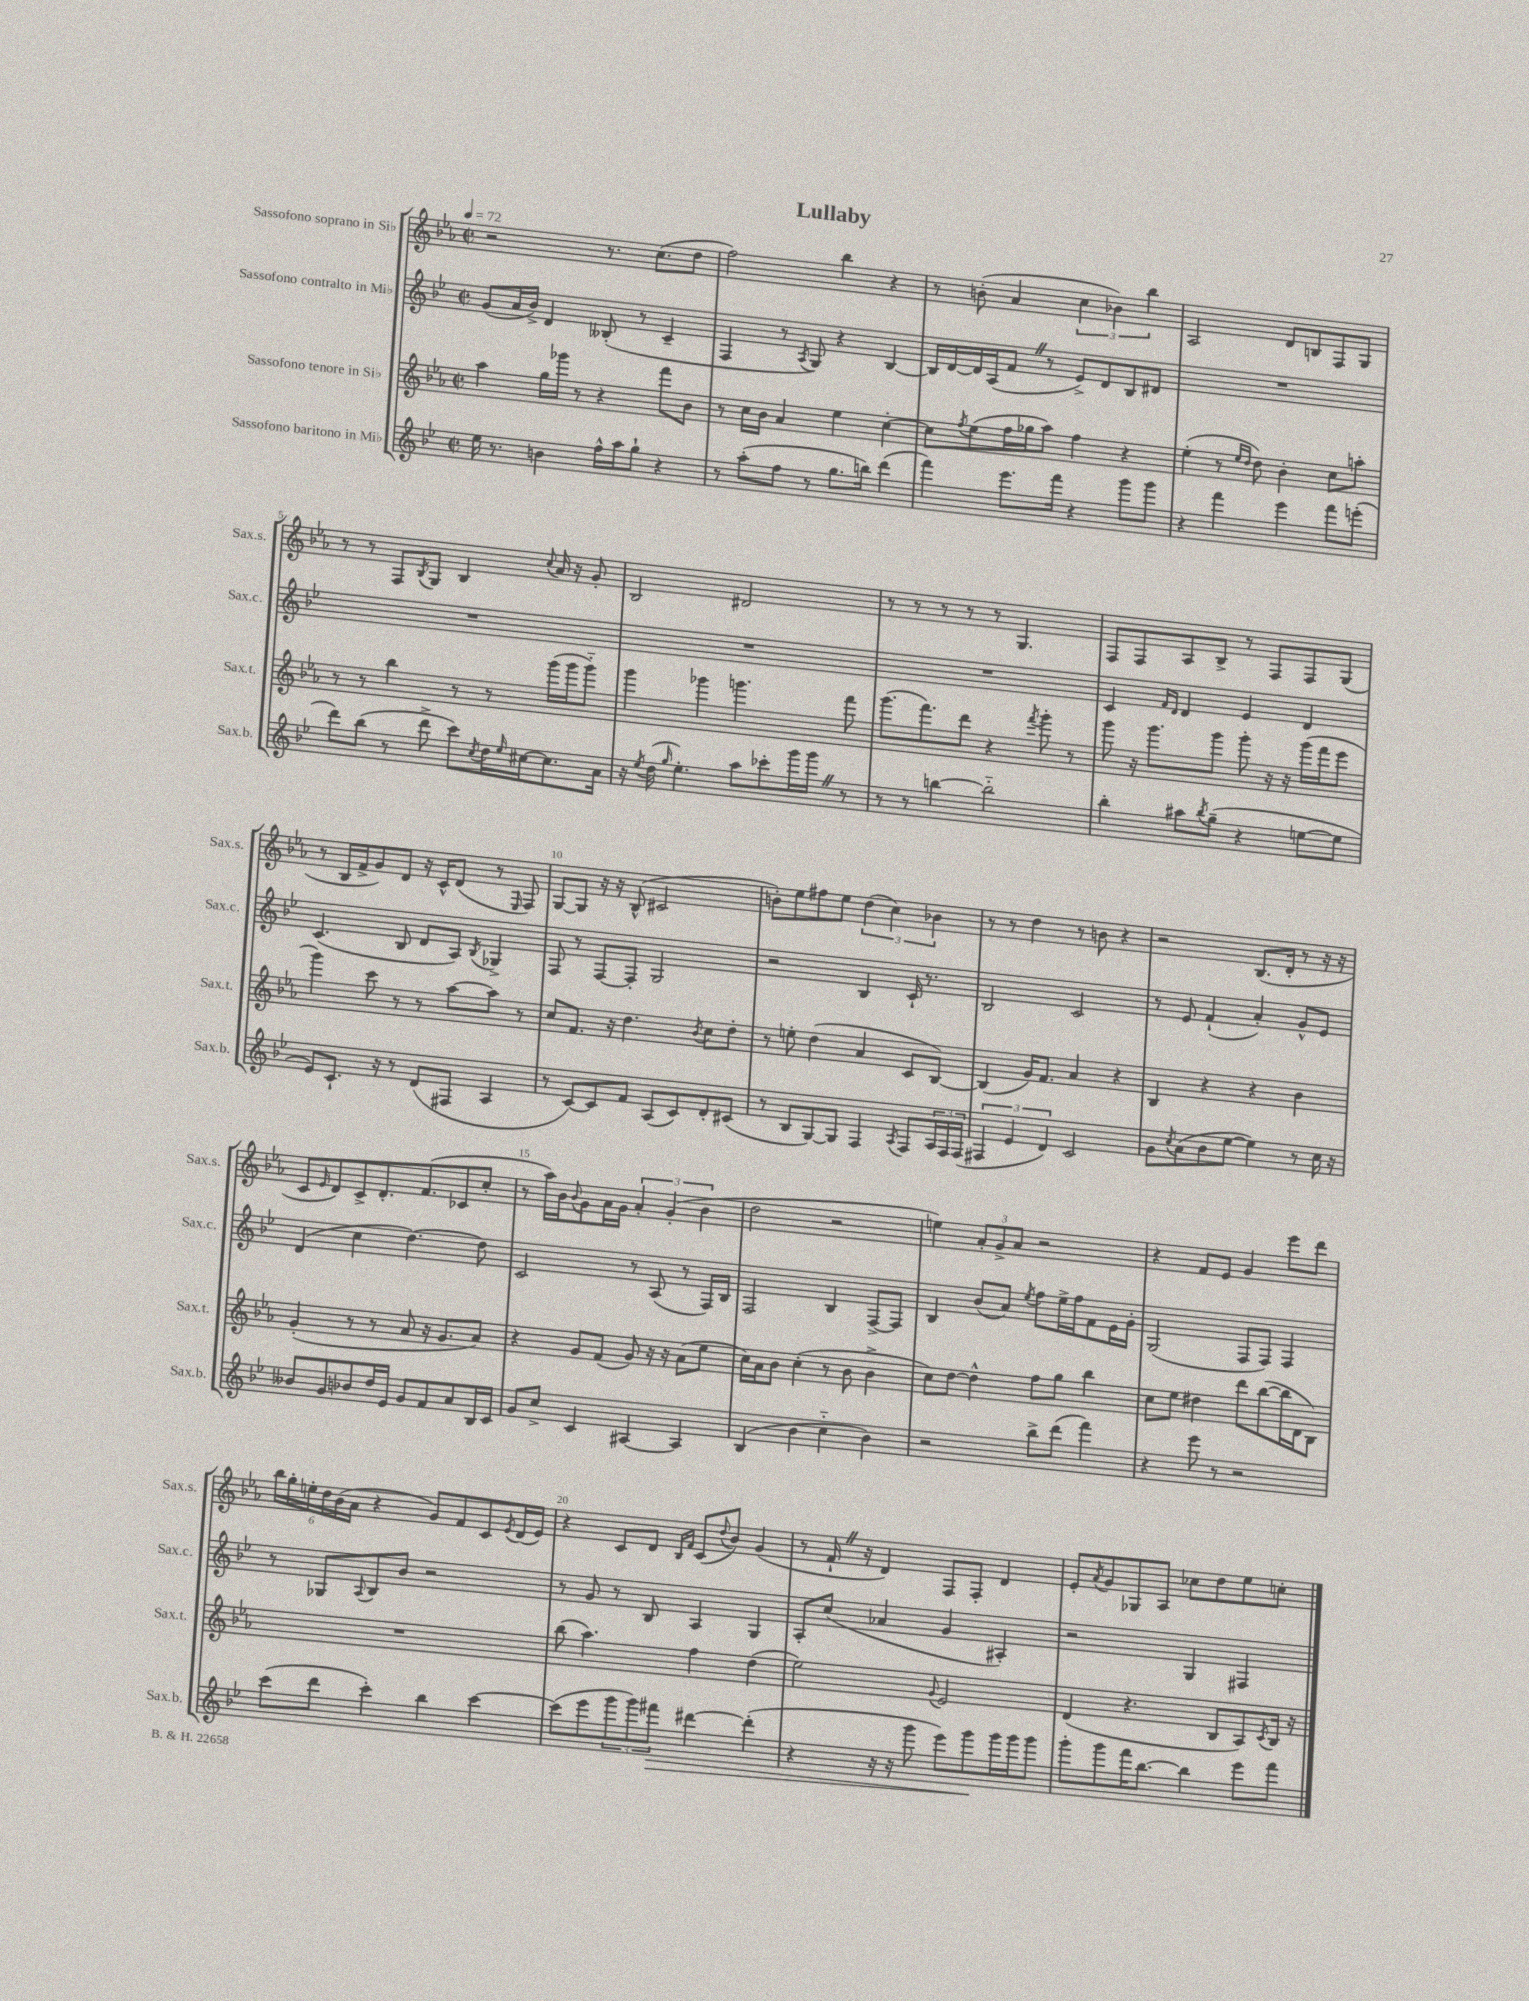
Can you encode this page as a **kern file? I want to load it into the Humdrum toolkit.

**kern	**kern	**kern	**kern
*staff4	*staff3	*staff2	*staff1
*clefG2	*clefG2	*clefG2	*clefG2
*k[b-e-]	*k[b-e-a-]	*k[b-e-]	*k[b-e-a-]
*M2/2	*M2/2	*M2/2	*M2/2
*met(c|)	*met(c|)	*met(c|)	*met(c|)
*MM72	*MM72	*MM72	*MM72
16ee-\	4aa-\	(8g/L	2r
8.r	.	.	.
.	.	16a/L	.
.	.	16b-^/JJ)	.
4b\	16gg\LL	4d/	.
.	16ggg-\JJ	.	.
.	8r	.	.
16ff^^\LL	4r	(8B--'/	8.r
16aa\J	.	.	.
8gg`\J	.	8r	.
.	.	.	(8.cc\L
4r	8fff\L	4c~/	.
.	8b-\J	.	8dd\J
=	=	=	=
8r	8r	4F/	2ff\)
(8aa'\L	16cc\LL	.	.
.	16b-\JJ	.	.
8ff\J	4a-/	8r	.
.	.	8qA/	.
8r	.	8G/)	.
8.gg\L	4ee-\	4r	4bb-\
16bb\Jk)	.	.	.
(4ddd\	[4cc'\	[4B-/	4r
=	=	=	=
4fff\)	8cc\]L	16B-/]LL	8r
.	.	[16d/	.
.	8qff/	.	.
.	(8ee-\	16d/]	(8b'\
.	.	(16A/J	.
8.eee-\L	16ff\L	8f/J	4a-/
.	16gg-\J	.	.
.	8aa-\J)	8r	.
16fff\Jk	.	.	.
4r	4ff\	8e-^/L)	6cc\
.	.	8d/	.
.	.	.	6b-\)
8ggg\L	4r	8B-/	.
.	.	.	6bb-\
8ggg\J	.	8d#/J	.
=	=	=	=
4r	(4ee-'\	1r	2A-/
4fff\	8r	.	.
.	16qqee-/LL	.	.
.	16qqdd/JJ	.	.
.	8dd\)	.	.
4eee-\	4b-'\	.	8d/L
.	.	.	8B/
8fff\L	8cc\L	.	8F/
(8eee'\J	8aa'\J	.	8G/J
=	=	=	=
8ddd\L)	8r	1r	8r
(8bb-\J	8r	.	8r
8r	4bb-\	.	8F/L
.	.	.	8qB-/
8ddd^\	.	.	8G/J
8ccc\L)	8r	.	4B-/
8qcc/	.	.	.
16dd\L	8r	.	.
16qqee-/	.	.	.
[16cc#\J	.	.	.
.	.	.	8qqcc/
8.cc#\]	(16ggg\LL	.	16a-/
.	16ggg\J	.	16r
.	8ggg'~\J)	.	8g'/
16a\Jk	.	.	.
=	=	=	=
16r	4ggg\	1r	2B-/
8qee-/	.	.	.
(16dd\	.	.	.
16qqgg/	.	.	.
4.ee-'\)	.	.	.
.	4ggg-\	.	.
8aa\L	4.ggg\	.	2d#/
8ccc-'\	.	.	.
16ggg\L	.	.	.
16ggg\JJ	.	.	.
8r	8fff\	.	.
=	=	=	=
8r	(8.ggg\L	1r	8r
8r	.	.	8r
.	8.fff\)	.	.
[4bb\	.	.	8r
.	8ddd\J	.	8r
2bb'~\]	4r	.	8r
.	.	.	4.G/
.	8qfff/	.	.
.	8ggg'\	.	.
.	8r	.	.
=	=	=	=
4bb-'\	8ggg\	4c/	8F/L
.	16r	.	8F/
.	8.ggg\L	.	.
.	.	16qqf/LL	.
.	.	16qqd/JJ	.
8aa#\L	.	4d/	8A-/
8qbb-/	.	.	.
(8gg~\J	8ggg\J	.	8B-^/J
4r	8ggg'\	4e-/	8r
.	16r	.	8F/L
.	16r	.	.
[8ee\L	(16ggg\LL	4d/	8F/
.	16fff\J	.	.
8ee\]J	8eee-\J	.	(8G/J
=	=	=	=
8e-/L)	4ggg\)	(4.c/	8r
8.c`/J	.	.	16B-/LL
.	.	.	16f^/J
.	8ccc\	.	8g/)
16r	.	.	.
8r	8r	8B-/	8d/J
(8d/L	8r	8d/L	16r
.	.	.	16c^^/LK
8F#/J	[8aa-\L	8A/J)	(8d/J
.	.	8qB-/	.
4A/	8aa-\]J	4G-^/	8r
.	.	.	16qqE-/
.	8r	.	8F/)
=	=	=	=
8r	8cc/L	8F/	[8G/L
[8c/L)	8.f/J	8r	8G/]J
8c/]	.	[8F/L	16r
.	16r	.	16r
8f/J	4.dd\	8F'/]J	(8B-^^/
(8A/L	.	2G/	2c#/
8c/)	.	.	.
.	8qb-/	.	.
8d'/	8cc\L	.	.
(8c#/J	8dd'\J	.	.
=	=	=	=
8r	8r	2r	8b'\L)
8B-/L	8ee'\	.	8ee-\
[8G/)	(4dd\	.	8ff#\
8G/]J	.	.	8ee-\J
4F/	4a-/	4B-/	(6dd\
.	.	.	6cc\)
8qA/	.	.	.
8F/L	8c/L	16c`/	.
.	.	8.r	.
.	.	.	6b-\
24A/L	[8B-/J)	.	.
24F/	.	.	.
(24F/JJ	.	.	.
=	=	=	=
6F#/	(4B-/]	2B-/	8r
.	.	.	8r
6e-/	.	.	.
.	16g/LK)	.	4dd\
.	8.f/J	.	.
6d/)	.	.	.
2c/	4a-/	2c/	8r
.	.	.	8b\
.	4r	.	4r
=	=	=	=
8g\L	4B-/	8r	2r
8qcc/	.	.	.
(8a\	.	8e-/	.
8b-\	4r	(4f`/	.
[8ee-\J	.	.	.
4ee-\])	4r	4a'/)	(8.B-/L
.	.	.	16d'/Jk
8r	4b-\	8g^^/L	8r
16cc\	.	8e-/J	16r
16r	.	.	16r
=	=	=	=
8b--/L	(4g'/	(4d/	8c/L
.	.	.	16qqe-/
8g/	.	.	8d/)
8b-/	8r	4cc\	8c^/
16dd/L	8r	.	8.d'/
16e-/JJ	.	.	.
8g/L	8a-/	[4.dd\)	.
.	.	.	(8.f/
8f/	16r	.	.
.	8.g/L	.	.
8a/	.	.	8c-/
16B-/L	8a-/J)	8dd\]	8cc'/J
16c/JJ	.	.	.
=	=	=	=
8g/L	4r	2c/	8r
8cc^/J	.	.	16aa-\LL)
.	.	.	16b-\J
.	.	.	8qqb-/
4c/	8g/L	.	8g\
.	(8f/J	.	16a-\L
.	.	.	16g\JJ
[4A#/	8g/)	8r	6a-'/
.	16r	(8A/	.
.	.	.	(6g'/
.	16r	.	.
4A#/]	(8a-\L	8r	.
.	.	.	6b-\
.	8ee-\J	16F/LL)	.
.	.	16B-/JJ	.
=	=	=	=
(4B-/	16cc\LL)	2F/	2dd\
.	16a-\J	.	.
.	8b-\J	.	.
4b-\	(4cc'\	.	.
4cc'~\	8r	4B-/	2r
.	8b-\	.	.
4b-\)	4b-^\	[8F^/L	.
.	.	8F/]J	.
=	=	=	=
2r	8cc\L)	4B-/	4ee\)
.	[8dd\J	.	.
.	4dd^^\]	(8b-/L	12a-'/L
.	.	.	12g^/
.	.	8a/J)	.
.	.	.	12a-/J
.	.	8qee-/	.
8bb-^\L	8ff\L	8ff\L	2r
(8ddd\J	8gg\J	16ee-^\L	.
.	.	16ff\J	.
4fff\)	4bb-\	8f\	.
.	.	16e-\L	.
.	.	16g'\JJ	.
=	=	=	=
4r	8cc\L	(2G/	4r
.	8ee-\J	.	.
8eee-\	4dd#\	.	8f/L
8r	.	.	8e-/J
2r	8ddd\L	8F/L	4g/
.	([8bb-\	8F/J)	.
.	16bb-\]L	4F/	8eee-\L
.	16d\J	.	.
.	8B-\J)	.	8ddd\J
=	=	=	=
(8ccc\L	1r	8r	24bb-\LL
.	.	.	24gg'\
.	.	.	24ee'\
8ddd\J	.	8G-/L	24dd\
.	.	.	(24b-\
.	.	.	24a-\JJ
.	.	8qqA/	.
4ccc'\)	.	8B-/	4r
.	.	8b-/J	.
4bb-\	.	2r	8g/L)
.	.	.	8f/
[4ccc\	.	.	8c/
.	.	.	8qe-/
.	.	.	(16d/L
.	.	.	16e-/JJ)
=	=	=	=
(8ccc\]L	(8bb-\	8r	4r
8eee-\	4.aa-\)	8g/	.
12ggg\	.	8r	8c/L
12ggg\)	.	.	.
.	.	8B-/	8d/J
12fff#\J	.	.	.
.	.	.	16qqB-/LL
.	.	.	16qqf/JJ
[4ddd#\	4ff\	4A/	(8c/L
.	.	.	8qqdd/
.	.	.	8b-/J)
(4ddd#'\]	(4dd\	4G/	(4g/
=	=	=	=
4r	2ee-\)	8A'/L	8r
.	.	(8cc/J	16f`/
.	.	.	16r
16r	.	4a-/	4d/)
16r	.	.	.
8ggg\	.	.	.
.	8qqg/	.	.
8eee-\L)	2e-/	4g/	8F/L
8ggg\	.	.	8F'/J
16ggg\L	.	4A#'/)	4d/
16ggg\J	.	.	.
8ggg\J	.	.	.
=	=	=	=
8ggg'\L	(4d/	2r	8e-'/L
.	.	.	8qa-/
8ggg\	.	.	8g/
16fff\K	4.r	.	8G-/
[8.bb-\J	.	.	.
.	.	.	8A-/J
4bb-\]	.	4G/	8cc-\L
.	8B-/L	.	8dd\
8eee-\L	8A-/)	4F#/	8ee-\
.	8qc/	.	.
8fff\J	16B-/Jk	.	8cc'\J
.	16r	.	.
==	==	==	==
*-	*-	*-	*-
